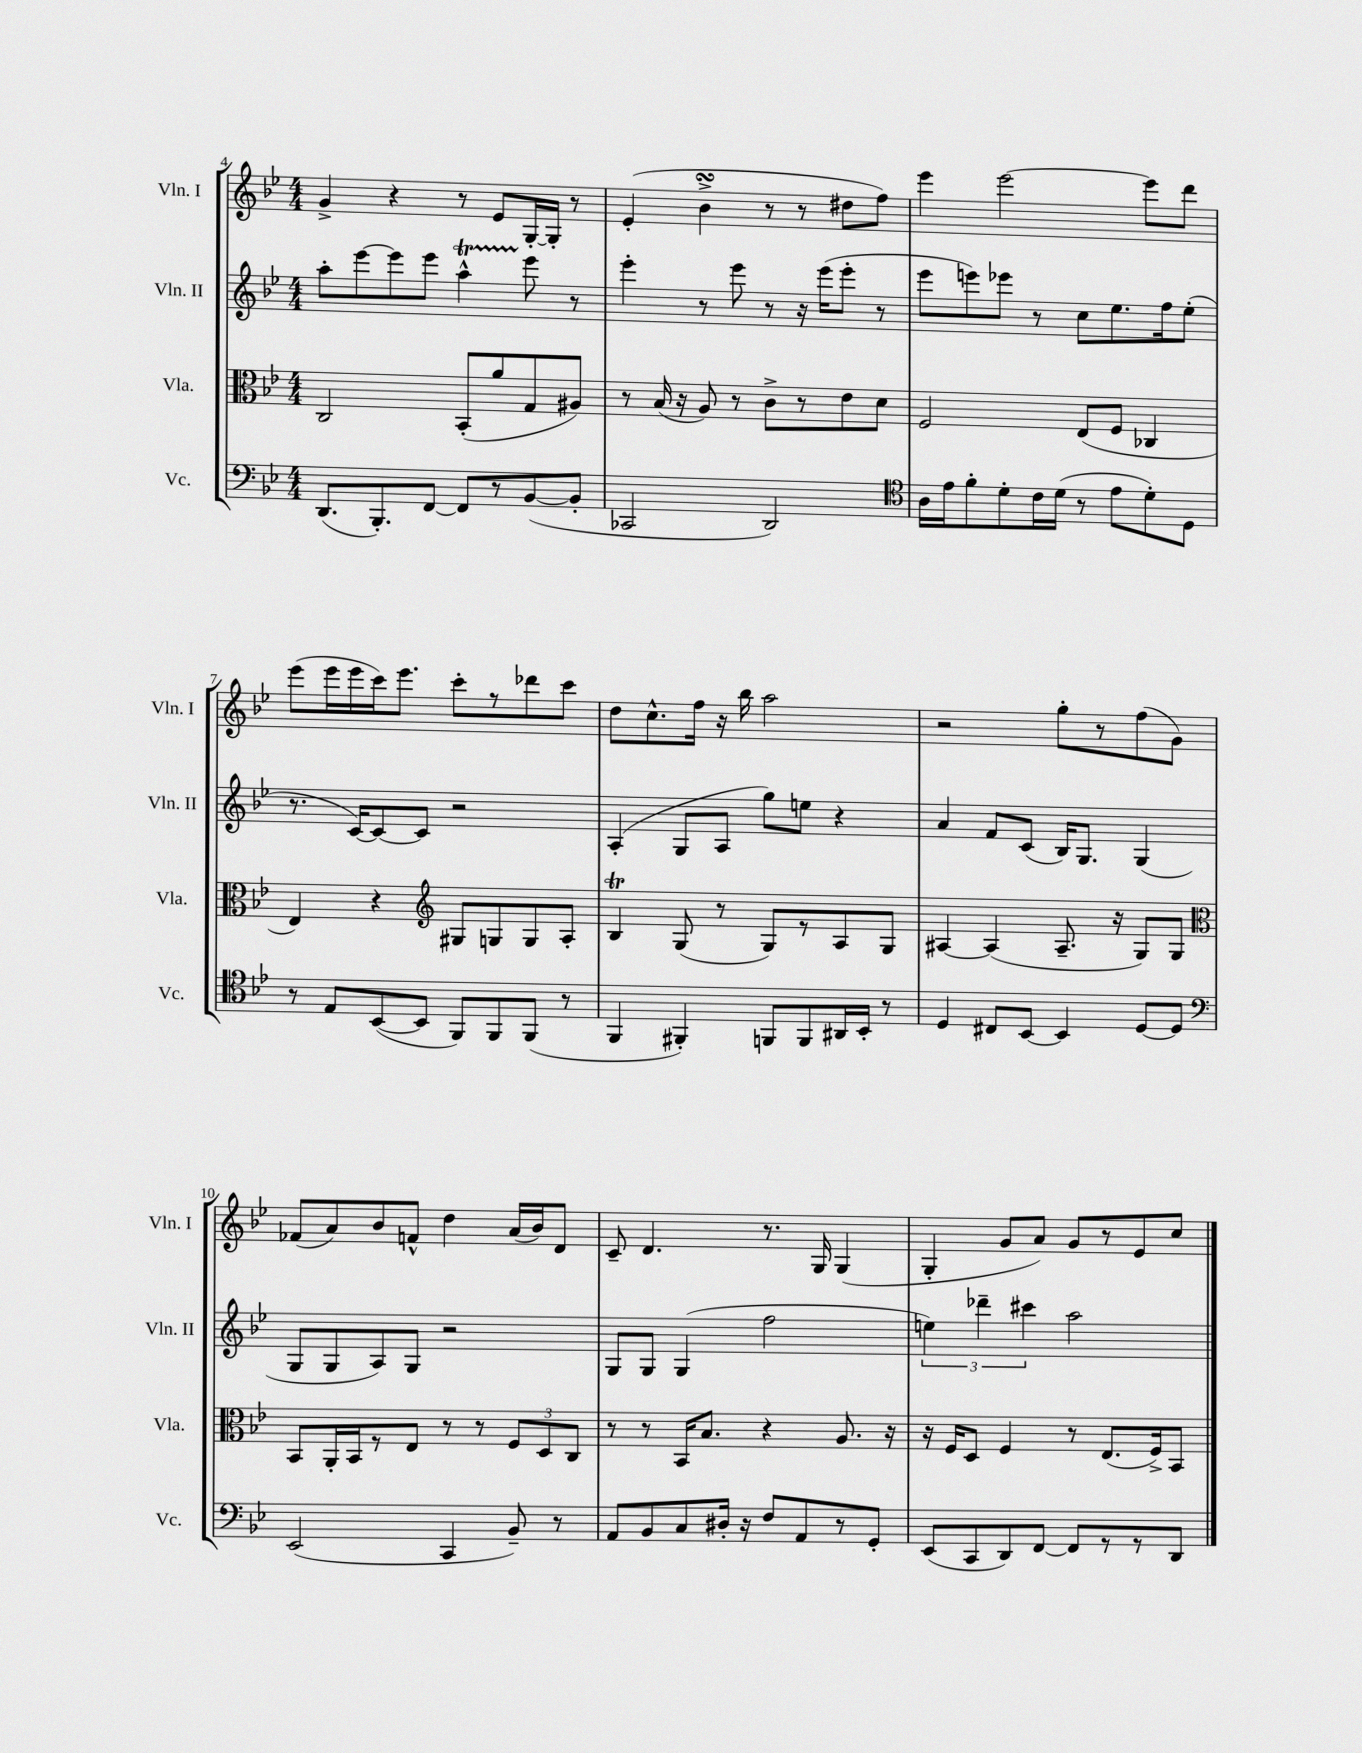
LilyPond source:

<<
\new StaffGroup <<
\new Staff = "s0" \with { instrumentName = "Vln. I" shortInstrumentName = "Vln. I" } {
    \clef treble \key bes \major \numericTimeSignature \time 4/4
    \autoBeamOff g'4-> r4 r8 ees'8[ g16~-. g16]-. r8 |
    ees'4-.( bes'4->\turn r8 r8 dis''8[ f''8]) |
    ees'''4 ees'''2~ ees'''8[ d'''8] |
    ees'''8[( ees'''16 ees'''16 c'''16) ees'''8.] c'''8[-. r8 des'''8 c'''8] |
    d''8[ c''8.-^ f''16] r16 bes''16 a''2 |
    r2 g''8[-. r8 f''8( g'8]) |
    fes'8[( a'8) bes'8 f'8]-^ d''4 a'16[( bes'16) d'8] |
    c'8-- d'4. r8. g16 g4( |
    g4-. g'8[ a'8]) g'8[ r8 ees'8 c''8] \bar "|." |
}
\new Staff = "s1" \with { instrumentName = "Vln. II" shortInstrumentName = "Vln. II" } {
    \clef treble \key bes \major \numericTimeSignature \time 4/4
    \autoBeamOff a''8[-. ees'''8~ ees'''8 ees'''8] a''4-^\startTrillSpan ees'''8\stopTrillSpan r8 |
    ees'''4-. r8 ees'''8 r8 r16 ees'''16[( ees'''8]-. r8 |
    ees'''8[ e'''8) ees'''8] r8 c''8[ ees''8. f''16 ees''8]-.( |
    r8. c'16[~) c'8~ c'8] r2 |
    a4-.( g8[ a8] g''8[) e''8] r4 |
    a'4 f'8[ c'8]( bes16[) g8.] g4( |
    g8[ g8 a8) g8] r2 |
    g8[ g8] g4( f''2 |
    \tuplet 3/2 { e''4) des'''4-- cis'''4 } a''2 \bar "|." |
}
\new Staff = "s2" \with { instrumentName = "Vla." shortInstrumentName = "Vla." } {
    \clef alto \key bes \major \numericTimeSignature \time 4/4
    \autoBeamOff c2 bes,8[-.( a'8 g8 ais8]) |
    r8 bes16( r16 a8) r8 c'8[-> r8 ees'8 d'8] |
    f2 ees8[( f8] ces4 |
    ees4) r4 \clef treble gis8[ g8 g8 a8]-. |
    bes4\trill g8( r8 g8[) r8 a8 g8] |
    ais4~ ais4( ais8.-- r16 g8[) g8] |
    \clef alto bes,8[ a,16-. bes,16 r8 ees8] r8 r8 \tuplet 3/2 { f8[ d8 c8] } |
    r8 r8 bes,16[ bes8.] r4 a8. r16 |
    r16 f16[ d8] f4 r8 ees8.[( f16->) bes,8] \bar "|." |
}
\new Staff = "s3" \with { instrumentName = "Vc." shortInstrumentName = "Vc." } {
    \clef bass \key bes \major \numericTimeSignature \time 4/4
    \autoBeamOff d,8.[( bes,,8.-.) f,8]~ f,8[ r8 bes,8~( bes,8]-. |
    ces,2 d,2) |
    \clef tenor a16[ ees'16 f'8-. d'8-. c'16 d'16]( r8 ees'8[ d'8-.) d8] |
    r8 ees8[ bes,8~( bes,8] f,8[) f,8 f,8]( r8 |
    f,4 fis,4-.) f,8[ f,8 ais,16 bes,16]-. r8 |
    d4 cis8[ bes,8]~ bes,4 d8[~ d8] |
    \clef bass ees,2( c,4 bes,8--) r8 |
    a,8[ bes,8 c8 dis16]-. r16 f8[ a,8 r8 g,8]-. |
    ees,8[( c,8 d,8) f,8]~ f,8[ r8 r8 d,8] \bar "|." |
}
>>
>>
\layout { \context { \Score currentBarNumber = #4 } }
